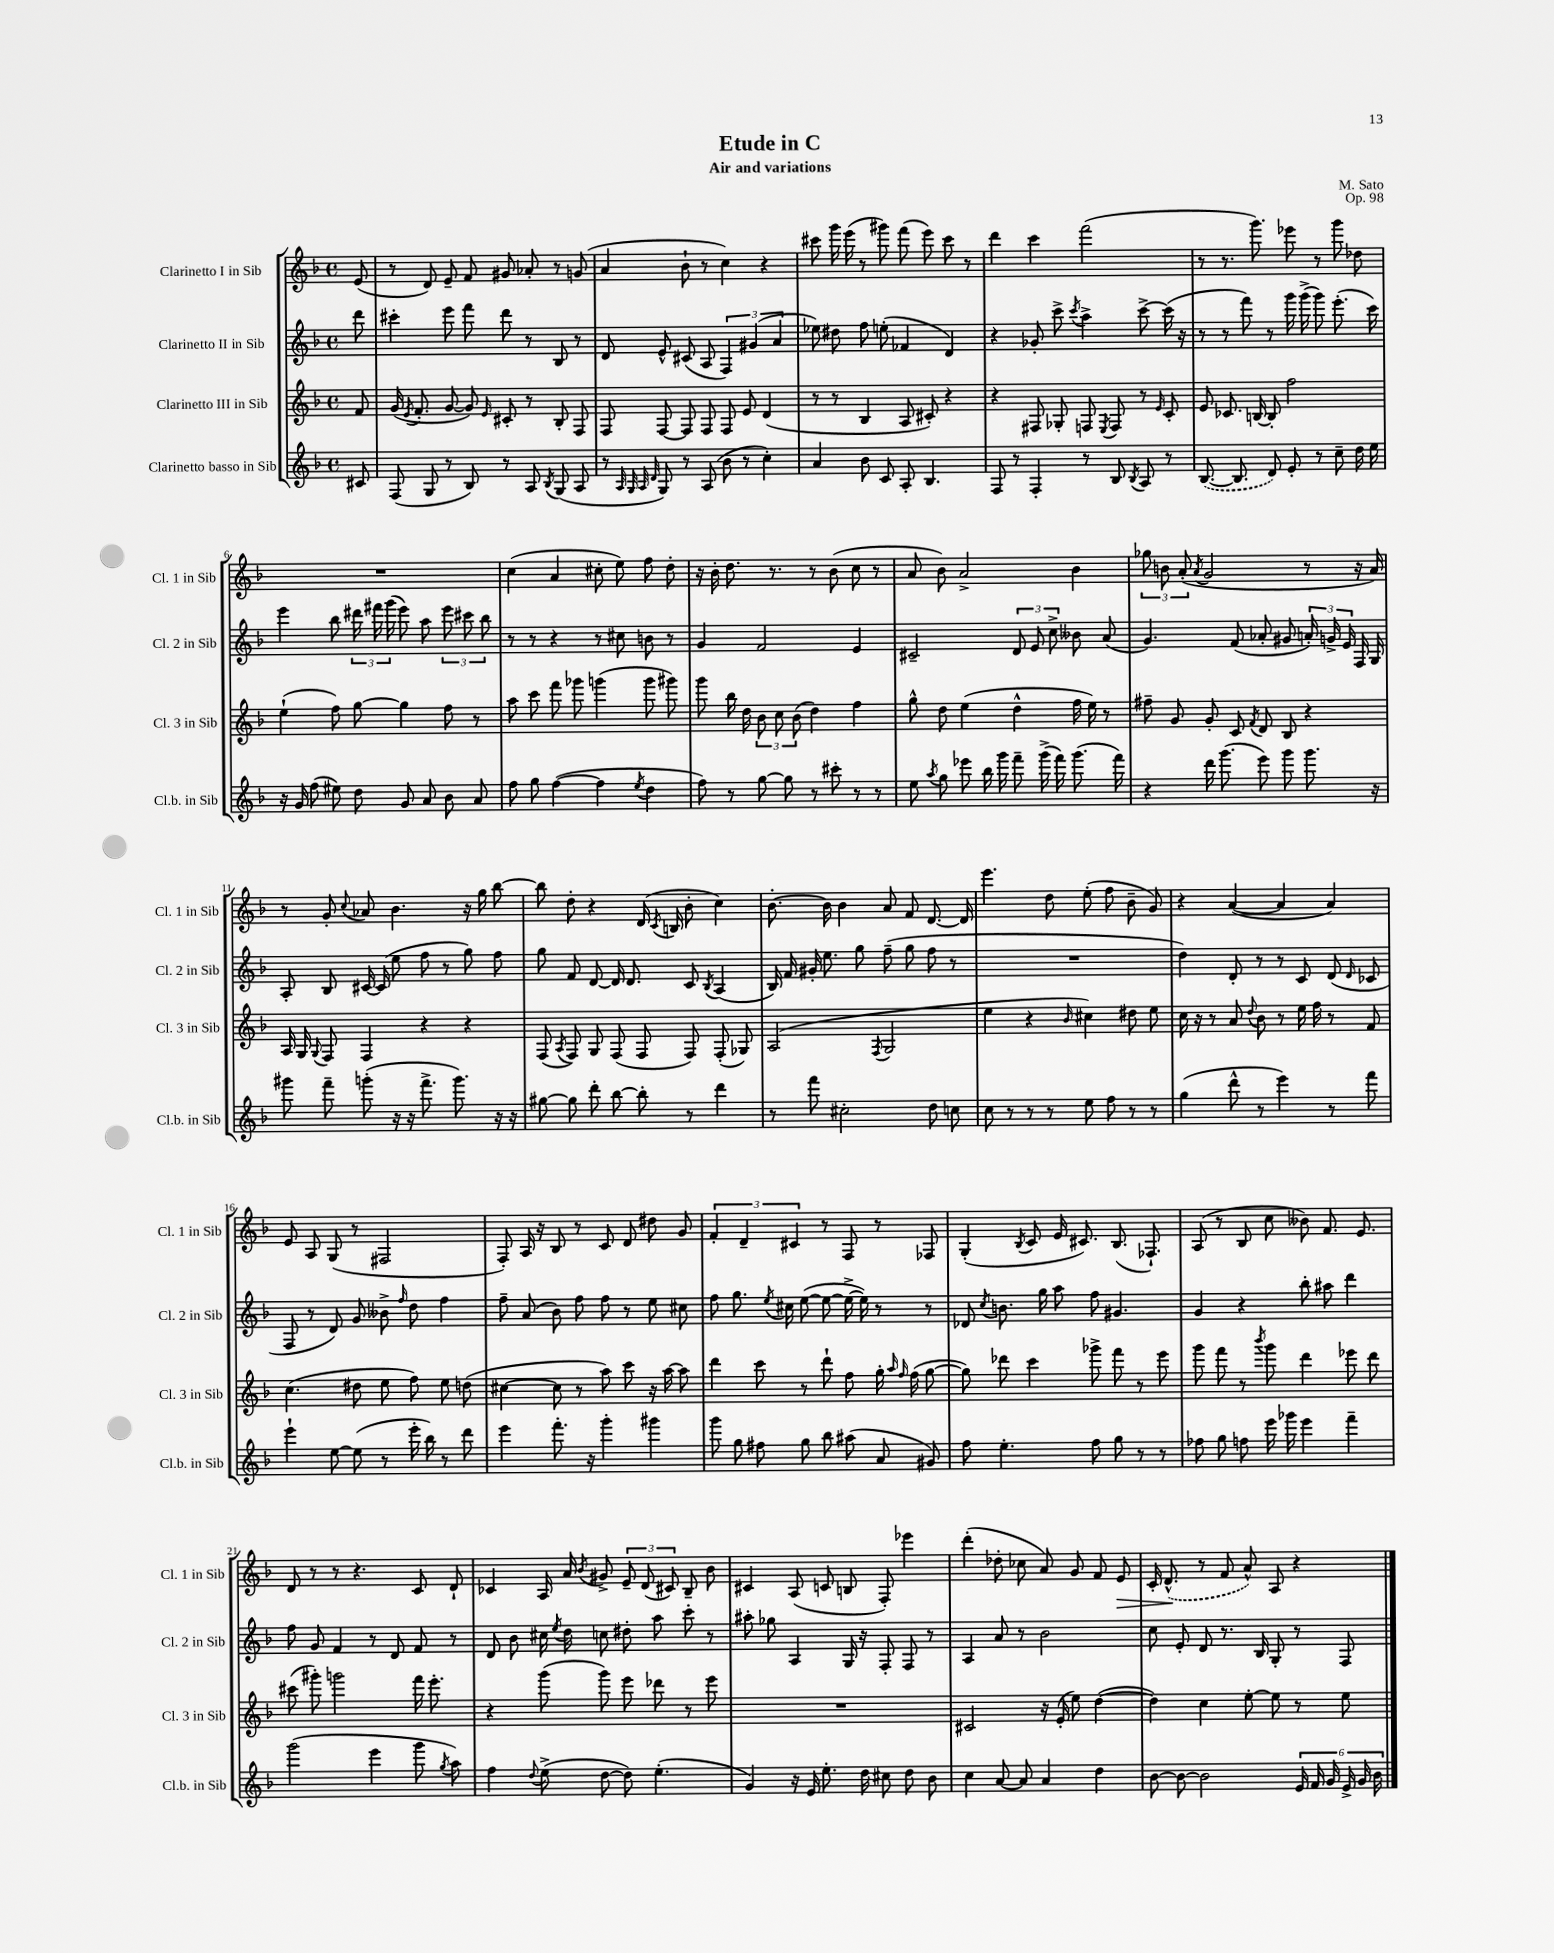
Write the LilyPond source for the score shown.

\header { title = "Etude in C" composer = "M. Sato" subtitle = "Air and variations" opus = "Op. 98" }
<<
\new StaffGroup <<
\new Staff = "s0" \with { instrumentName = "Clarinetto I in Sib" shortInstrumentName = "Cl. 1 in Sib" } {
    \clef treble \key f \major \defaultTimeSignature \time 4/4 \partial 8
    \autoBeamOff e'8( |
    r8 d'8) e'8-- f'8 gis'8 aes'8-. r8 g'8( |
    a'4 bes'8-! r8 c''4) r4 |
    cis'''8 g'''16 e'''16( r8 gis'''8) f'''8( e'''8) cis'''8 r8 |
    d'''4 c'''4 f'''2( |
    r8 r8. g'''8.) ees'''8 r8 g'''8 des''8 |
    R1 |
    c''4( a'4 cis''8-. e''8) f''8 d''8-. |
    r16 bes'16-. d''8. r8. r8 bes'8( c''8 r8 |
    a'8 bes'8) a'2-> bes'4 |
    \tuplet 3/2 { ges''8 b'8 a'8-.( } \acciaccatura { a'8 } g'2 r8 r16 a'16) |
    r8 g'8-. \appoggiatura { c''8 } aes'8 bes'4. r16 g''16 bes''8~ |
    bes''8 d''8-. r4 d'16( \acciaccatura { c'8 } b16 bes'8-. c''4) |
    bes'8.~-. bes'16 bes'4 a'8 f'8 d'8.~ d'16 |
    e'''4. d''8 e''8-.( f''8 bes'8-- g'8) |
    r4 a'4~( a'4 a'4) |
    e'8 a8 g8( r8 fis2 |
    f8-.) a16 r16 bes8 r8 c'8 d'8 dis''8 g'8 |
    \tuplet 3/2 { f'4-. d'4-- cis'4 } r8 f8 r8 fes8 |
    g4-.( \acciaccatura { bes8 } c'8 e'16 cis'8.) bes8.( fes8.-!) |
    a8( r8 bes8 c''8 beses'8) f'8. e'8. |
    d'8 r8 r8 r4. c'8 d'8-! |
    ces'4 a16 a'16 \acciaccatura { bes'8 } gis'8-> \tuplet 3/2 { e'8-- d'8( cis'8) } bes8-- bes'8 |
    cis'4 a8( c'8 b8 f8-.) ees'''4 |
    d'''4-.( des''8-. ces''8 a'8) g'8 f'8 e'8\> |
    c'16-. \once \slurDashed d'8.-^\!( r8 f'8 a'8-^) a8 r4 \bar "|." |
}
\new Staff = "s1" \with { instrumentName = "Clarinetto II in Sib" shortInstrumentName = "Cl. 2 in Sib" } {
    \clef treble \key f \major \defaultTimeSignature \time 4/4 \partial 8
    \autoBeamOff d'''8 |
    cis'''4-. e'''8 f'''8 d'''8 r8 bes8 r8 |
    d'8 e'8-^ cis'8( a8 \tuplet 3/2 { f4) gis'4( a'4 } |
    ees''8) dis''8 f''8 e''8-.( fes'4 d'4) |
    r4 ges'8-. c'''8-> \acciaccatura { c'''8 } a''4-> c'''8~-> c'''16( r16 |
    r8 r8 f'''8) r8 g'''16 g'''16->( g'''8) e'''8.-.( c'''16) |
    e'''4 bes''8 \tuplet 3/2 { dis'''16 fis'''16 g'''16( } e'''8) a''8 \tuplet 3/2 { e'''8 cis'''8 bes''8 } |
    r8 r8 r4 r8 cis''8 b'8 r8 |
    g'4 f'2 e'4 |
    cis'2-- \tuplet 3/2 { d'8 e'8 c''8-> } beses'8 a'8( |
    g'4.) f'8( aes'8-. gis'8 \tuplet 3/2 { a'16-.) g'16-> e'16 } f16 g16 |
    a8-. bes8 cis'16~ cis'16( e''8 f''8 r8 g''8) f''8 |
    g''8 f'8 d'8~ d'16 d'8. c'8 \acciaccatura { bes8 } a4( |
    bes16) f'16 gis'16-. e''8. g''8 f''8--( g''8 f''8 r8 |
    R1 |
    d''4) d'8-. r8 r8 c'8 d'8( \grace { d'16 } ces'8 |
    f8 r8 d'8) g'8 beses'8-> \grace { f''16 } d''8 f''4 |
    f''8-- a'8( bes'8) f''8 f''8 r8 e''8 cis''8 |
    f''8 g''8. \acciaccatura { e''8 } cis''16 e''8~( e''8~ e''16~-> e''16) r8 r8 |
    des'8 \acciaccatura { c''8 } b'8. g''16 a''8 f''8 gis'4. |
    g'4 r4 bes''8-. ais''8 d'''4 |
    f''8 g'8 f'4 r8 d'8 f'8 r8 |
    d'8 bes'8 cis''16 \acciaccatura { e''8 } d''16 c''8 dis''8-. a''8 c'''8-. r8 |
    ais''8-. ges''8 a4 g16 r16 f8-. f8 r8 |
    a4 a'8 r8 bes'2 |
    c''8 e'8-. d'8 r8. bes16 g8-. r8 f8 \bar "|." |
}
\new Staff = "s2" \with { instrumentName = "Clarinetto III in Sib" shortInstrumentName = "Cl. 3 in Sib" } {
    \clef treble \key f \major \defaultTimeSignature \time 4/4 \partial 8
    \autoBeamOff f'8 |
    g'16( \acciaccatura { e'8 } f'8.-. g'8~ g'8) \grace { e'16 } cis'8-. r8 bes8-. f8 |
    f8 f8~ f8 f8 f8 e'8 d'4( |
    r8 r8 bes4 a8 cis'8-.) r4 |
    r4 fis8 ges8-. f8 \acciaccatura { e8 } f8 r8 \grace { e'16 } c'8-. |
    e'8 ces'8. b16~ b8-. f''2 |
    e''4-!( f''8) g''8~ g''4 f''8 r8 |
    a''8 c'''8 f'''8 ges'''8 g'''4( g'''8 gis'''8) |
    g'''8 bes''16 d''16 \tuplet 3/2 { bes'8 c''8 bes'8( } d''4) f''4 |
    g''8-^ d''8 e''4( d''4-^ f''16 e''16) r8 |
    fis''8-- g'8 g'8-. c'8 \acciaccatura { f'8 } d'8 bes8 r4 |
    a16 g16 \appoggiatura { g8 } f8 f4 r4 r4 |
    f8( \acciaccatura { a8 } f8) g8 f8( f8 f8) f8-.( ges8) |
    a2( \acciaccatura { f8 } g2 |
    e''4 r4 \grace { bes'16 } cis''4) dis''8 e''8 |
    c''16 r16 r8 a'8 \appoggiatura { d''8 } bes'8 r8 e''16 f''16 r8 f'8 |
    c''4.( dis''8 e''8 f''8) e''8 d''8( |
    cis''4~ cis''8 r8 a''8) c'''8 r16 a''16~ a''8 |
    d'''4 c'''8 r8 d'''8-! f''8 g''16-. \grace { a''16 f''16 } f''16( g''8~ |
    g''8) des'''8 c'''4 ges'''8-> f'''8 r8 e'''8 |
    g'''8 f'''8 r8 \acciaccatura { bes'''8 } g'''8 d'''4 ees'''8 d'''8 |
    cis'''8( gis'''8-.) g'''2 f'''16 e'''8.-. |
    r4 g'''8( g'''8) e'''8 des'''8 r8 e'''8 |
    R1 |
    cis'2 r16 e'16-.( e''8) d''4~( |
    d''4) c''4 e''8~-. e''8 r8 e''8 \bar "|." |
}
\new Staff = "s3" \with { instrumentName = "Clarinetto basso in Sib" shortInstrumentName = "Cl.b. in Sib" } {
    \clef treble \key f \major \defaultTimeSignature \time 4/4 \partial 8
    \autoBeamOff cis'8 |
    f8( g8 r8 bes8) r8 a8 \acciaccatura { bes8 } g8( a8 |
    r8 \grace { a32 g32 a32 d'32 } g8) r8 a8( bes'8 r8 c''4-.) |
    a'4 bes'8 c'8 a8-. bes4. |
    f8 r8 f4-. r8 bes8 \acciaccatura { bes8 } a8 r8 |
    \once \slurDashed bes8.~( bes8. d'8) e'8-. r8 c''8-- d''16 e''16 |
    r16 g'16 f''8( eis''8) d''8 g'8 a'8 bes'8 a'8 |
    f''8 g''8 f''4~( f''4 \acciaccatura { e''8 } d''4 |
    f''8) r8 g''8~ g''8 r8 cis'''8-. r8 r8 |
    e''8 \acciaccatura { a''8 } g''8 ees'''8 bes''16 g'''16 f'''8-- g'''16->( f'''16) g'''8.( f'''16) |
    r4 d'''16 g'''8.( e'''8) g'''8 g'''8. r16 |
    gis'''8 f'''8-- g'''8-.( r16 r16 f'''8.-> g'''8.) r16 r16 |
    gis''8~ gis''8 d'''8-. bes''8~ bes''8-. r8 d'''4 |
    r8 f'''8 cis''2-. d''8 c''8 |
    c''8 r8 r8 r8 e''8 f''8 r8 r8 |
    g''4( d'''8-^ r8 e'''4) r8 f'''8 |
    e'''4-! e''8~ e''8( r8 e'''16-. bes''16) r8 d'''8 |
    e'''4 f'''8.-. r16 g'''4-. gis'''4 |
    g'''8 g''8 fis''8 g''8 bes''8 ais''8( a'8 gis'8) |
    f''8 e''4.-. f''8 g''8 r8 r8 |
    fes''8 g''8 f''8 e'''16 ges'''16 e'''4 f'''4-- |
    g'''2( e'''4 g'''8 \acciaccatura { g''8 } a''8) |
    f''4 \appoggiatura { d''8 } e''8->( d''8~ d''8) e''4.-.( |
    g'4) r16 e'16 e''8.-. d''16 cis''8 d''8 bes'8 |
    c''4 a'8~ a'8 a'4 d''4 |
    bes'8~ bes'8~ bes'2 \tuplet 6/4 { e'16 f'16 g'16 e'16-> g'16 bes'16 } \bar "|." |
}
>>
>>
